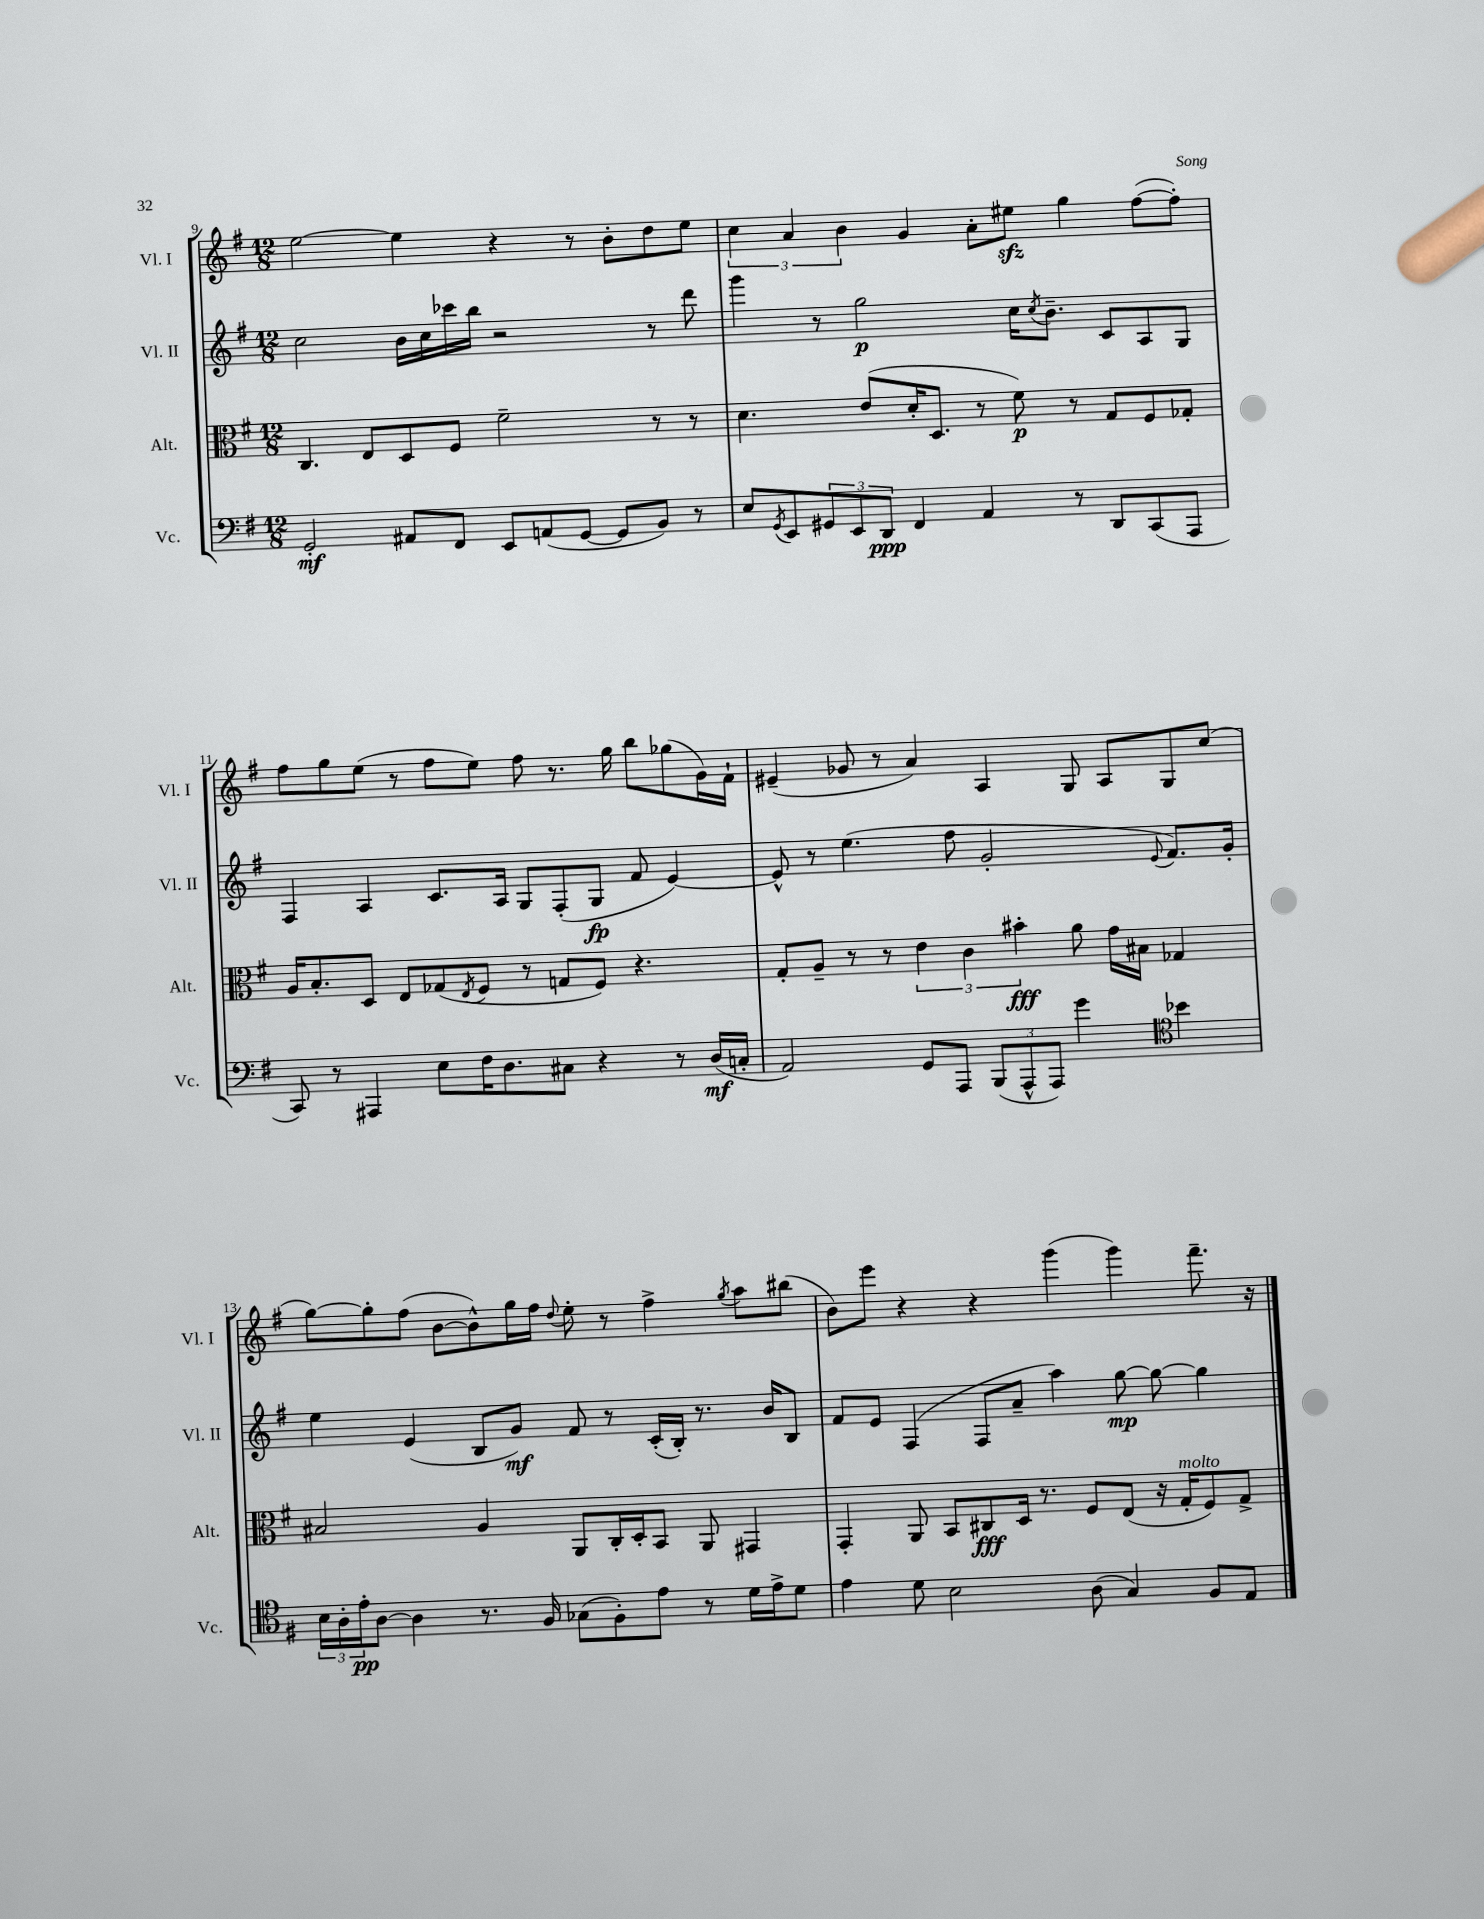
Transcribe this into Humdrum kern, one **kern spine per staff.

**kern	**kern	**kern	**kern
*staff4	*staff3	*staff2	*staff1
*clefF4	*clefC3	*clefG2	*clefG2
*k[f#]	*k[f#]	*k[f#]	*k[f#]
*M12/8	*M12/8	*M12/8	*M12/8
2GG'	4.C	2cc	[2ee
.	8E	.	.
8AA#	8D	16b	4ee]
.	.	16cc	.
8FF#	8F#	16ccc-	.
.	.	16bb	.
8EE	2f#~	2r	4r
(8AA	.	.	.
[8GG	.	.	8r
8GG]	.	.	8b'
8BB)	8r	8r	8dd
8r	8r	8ddd	8ee
=	=	=	=
8E	4.d	4ggg	6cc
8qGG	.	.	.
8EE	.	.	.
.	.	.	6a
12GG#	.	8r	.
12EE	.	.	6b
.	(8e	2gg	.
12DD	.	.	.
4FF#	16d'	.	4g
.	8.D	.	.
4AA	8r	.	8a'
.	8f#)	16cc	8ee#
.	.	8qcc	.
.	.	8.b~	.
8r	8r	.	4gg
8DD	8G	8c	.
(8CC	8F#	8A	([8ff#
8AAA	8G-'	8G	8ff#'])
=	=	=	=
8CC)	16A	4F#	8ff#
.	8.B'	.	.
8r	.	.	8gg
4AAA#	8D	4A	(8ee
.	8E	.	8r
8E	(8G-	8.c	8ff#
.	8qE	.	.
16F#	8F#	.	8ee)
8.D	.	16A	.
.	8r	8G	8ff#
8C#	8G	(8F#'	8.r
4r	8F#)	8G	.
.	.	.	16gg
.	4.r	8f#	8bb
8r	.	[4e)	(8gg-
(16D	.	.	16g)
16C'	.	.	16f#`
=	=	=	=
2AA)	8G'	8e^^]	(4e#~
.	8A~	8r	.
.	8r	(4.ee	8g-
.	8r	.	8r
8GG	6e	.	4a)
8AAA	.	8ff#	.
.	6c	.	.
(12BBB	.	2g'	4A
12AAA^^	6b#'	.	.
12AAA)	.	.	.
4g	8a	.	8G
.	16g	.	8A
.	16B#	.	.
*clefC4	*	*	*
.	.	8qqe	.
4b-	4G-	8.f#)	8G
.	.	.	(8cc
.	.	16g'	.
=	=	=	=
24B	2B#	4ee	[8gg)
24A'	.	.	.
24e'	.	.	.
[8A	.	.	8gg']
4A]	.	(4e	(8ff#
.	.	.	[8b
8.r	4A	8B	8b^^])
.	.	8g)	16gg
16F#	.	.	16ff#
.	.	.	8qqdd
(8G-	8AA	8f#	8ee'
8F#')	16C'	8r	8r
.	16D'	.	.
8e	8BB	(16c'	4ff#^
.	.	16B')	.
8r	8AA	8.r	.
.	.	.	8qgg
16d	4GG#	.	8aa
16e^	.	16b	.
8d	.	8B	(8bb#
=	=	=	=
4e	4GG'	8f#	8b)
.	.	8e	8eee
8d	8AA	(4F#	4r
2B	8BB	.	.
.	8C#	8F#	4r
.	16D	8a~	.
.	8.r	.	.
.	.	4aa)	(4ggg
(8A	8F#	.	.
4G)	(8E	[8gg	4ggg)
.	16r	8gg_	.
.	16G'	.	.
8F#	8F#)	4gg]	8.fff#~
8E	8G^	.	.
.	.	.	16r
==	==	==	==
*-	*-	*-	*-
